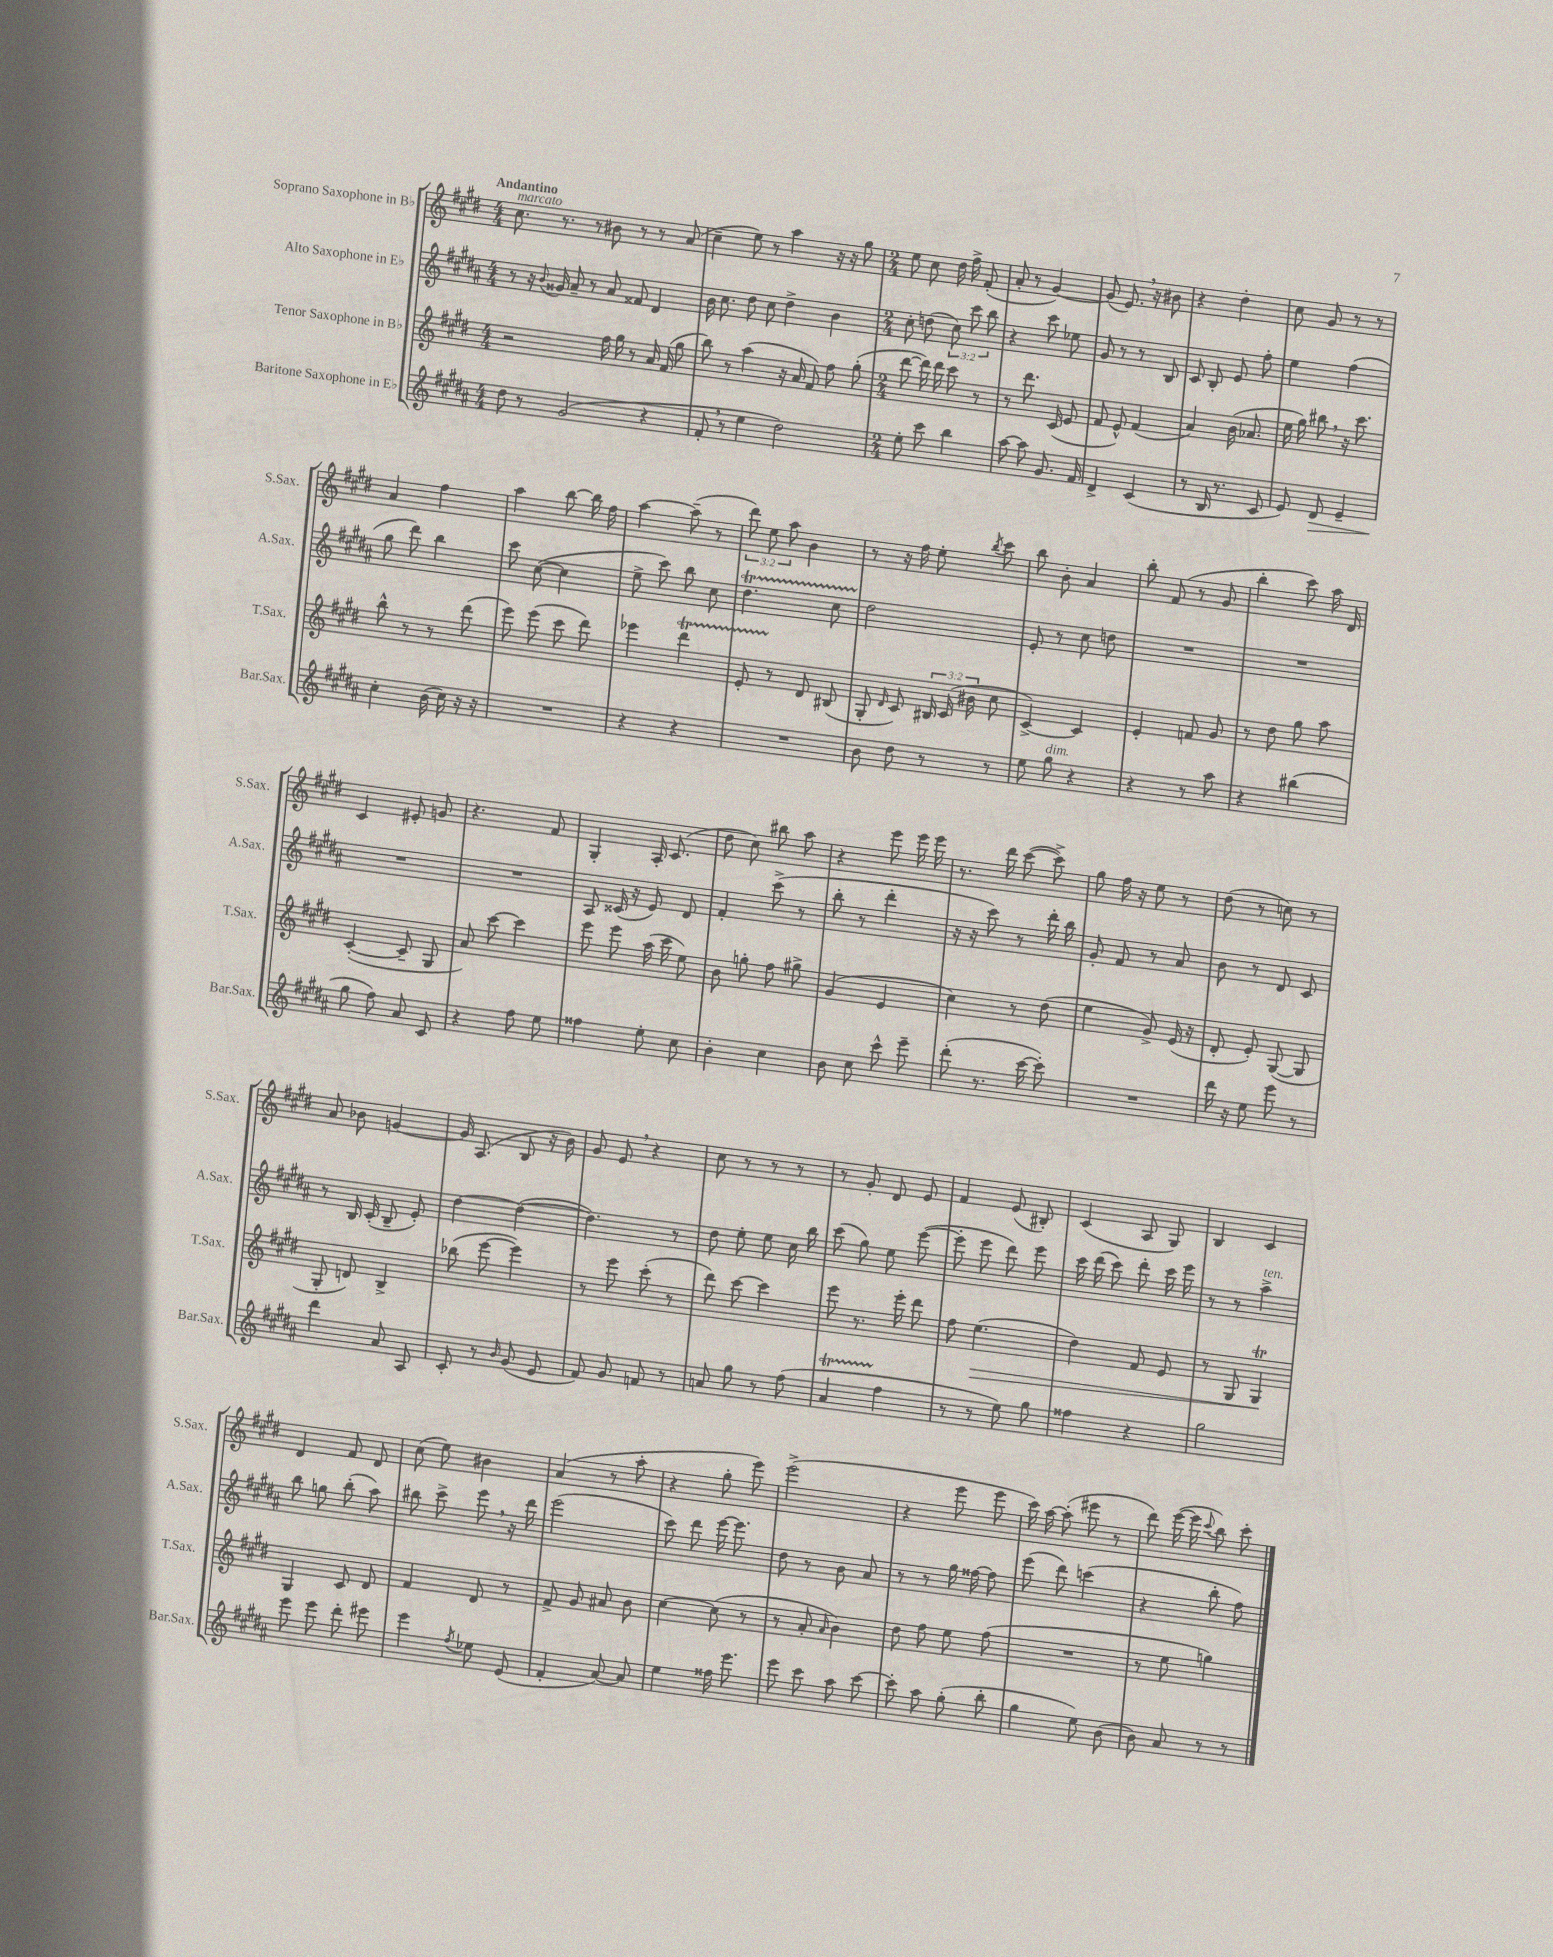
<<
\new StaffGroup <<
\new Staff = "s0" \with { instrumentName = "Soprano Saxophone in Bb" shortInstrumentName = "S.Sax." } {
    \clef treble \key e \major \numericTimeSignature \time 4/4 \override Staff.TupletNumber.text = #tuplet-number::calc-fraction-text \tempo "Andantino"
    \autoBeamOff cis''8.^\markup { \italic "marcato" } r8. r8 bis'8 r8 r8 a'8( |
    cis''4-- e''8) r8 a''4 r16 r16 gis''8 |
    \numericTimeSignature \time 2/4 e''8 cis''8 dis''16 fis''16-> fis'8-.( |
    a'8-. r8 gis'4~) |
    gis'8( e'8.) \breathe r16 bis'8 |
    r4 dis''4-. |
    cis''8 gis'8 r8 r8 |
    a'4 fis''4 |
    a''4 b''8~ b''16 fis''16 |
    a''4~ a''8--( r8 |
    \tuplet 3/2 { dis'''8) e''8 a''8 } b'4 |
    r8 r16 fis''16 e''8-. \acciaccatura { b''8 } cis'''8 |
    b''8 b'8-. a'4 |
    b''8-. fis'8( r8 gis'8 |
    b''4-. cis'''8) a''16 dis'16 |
    cis'4 eis'8-. g'8 |
    r4. fis'8 |
    gis4-. a16-. cis'8.( |
    dis''8 cis''8) bis''8 a''8 |
    r4 e'''8 e'''16 e'''16 |
    r8. dis'''16 cis'''8~( cis'''8->) |
    gis''8 fis''16 r16 e''8 r8 |
    dis''8( r8 c''8) r8 |
    a'8 bes'8 g'4~ |
    g'16 a8.( b8 r16 b'16) |
    gis'8 e'8 \breathe r4 |
    cis''8 r8 r8 r8 |
    r8 gis'8-. dis'8 e'8 |
    fis'4 e'8( bis8-.) |
    cis'4( a8 gis8) |
    b4 cis'4 |
    dis'4 fis'8 dis'8 |
    cis''8( e''8) bis'4 |
    a'4( r8 a''8-. |
    r4 gis''8-. e'''8) |
    e'''2->( |
    r4 e'''8 e'''8 |
    cis'''16) a''16~ a''8-.( eis'''8 r8 |
    dis'''8) e'''16~( e'''16 \appoggiatura { cis'''8 } b''8) cis'''8-. \bar "|." |
}
\new Staff = "s1" \with { instrumentName = "Alto Saxophone in Eb" shortInstrumentName = "A.Sax." } {
    \clef treble \key b \major \numericTimeSignature \time 4/4 \override Staff.TupletNumber.text = #tuplet-number::calc-fraction-text
    \autoBeamOff r8 r16 \appoggiatura { b'8 } gisis'16 ais'8-- r8 ais'8 fisis'8 dis'4 |
    b'16 cis''8. dis''8 cis''8 dis''4-> b'4 |
    \numericTimeSignature \time 2/4 cis''8-. d''8( \tuplet 3/2 { cis''8) cis'''8 b''8 } |
    r4 cis'''8 ees''8 |
    gis'8 r8 r8 b8 |
    cis'8 b8-. e'8 fis''8-. |
    e''4 fis''4( |
    gis''8 dis'''8) b''4 |
    cis'''8 cis''8~( cis''4 |
    e''8-> cis'''8) b''8 cis''8 |
    dis''4.\startTrillSpan cis''8 |
    dis''2\stopTrillSpan |
    e'8-. r8 cis''8 d''8 |
    R2 |
    R2 |
    R2 |
    R2 |
    ais8 cisis'16( r16 e'8) dis'8 |
    fis'4-. cis'''8->( r8 |
    b''8-. r8 dis'''4-. |
    r16 r16 cis'''8) r8 dis'''16-. b''16 |
    gis'8-. fis'8 r8 ais'8 |
    b'8 r8 dis'8 cis'8 |
    r8 b16 cis'16-.( b8-- e'8-.) |
    dis''4~ dis''4~( |
    dis''4.) r8 |
    dis''8 e''8-. e''8 cis''16 b''16 |
    cis'''8( gis''8) e''8 e'''8~( |
    e'''8-. e'''8 dis'''8) e'''8 |
    cis'''16 dis'''16( cis'''8) dis'''8-. cis'''16 e'''16 |
    r8 r8 ais''4->^\markup { \italic "ten." } |
    b''8 g''8 b''8-.( ais''8) |
    bis''8 cis'''8-> e'''8 \breathe r16 dis'''16 |
    e'''2( |
    cis'''8) dis'''8 e'''16~ e'''8. |
    dis''8 r8 b'8 ais'8 |
    r8 r8 gis''16 fisis''16~ fisis''8 |
    e'''8( dis'''8) c'''4( |
    r4 b''8-. fis''8) \bar "|." |
}
\new Staff = "s2" \with { instrumentName = "Tenor Saxophone in Bb" shortInstrumentName = "T.Sax." } {
    \clef treble \key e \major \numericTimeSignature \time 4/4 \override Staff.TupletNumber.text = #tuplet-number::calc-fraction-text
    \autoBeamOff r2 fis''16 gis''16 r8 a'16 fis'16( gis''8 |
    b''8) r8 a''4( r16 a'16 fis'8) fis''8 gis''8-.( |
    \numericTimeSignature \time 2/4 dis'''8~ dis'''16) dis'''16 cis'''8 r8 |
    r8 dis'''8. cis'16( e'8 |
    fis'8 e'8-^) fis'4( |
    a'4) b'16( aes'8. |
    e''16 gis''16) bis''8 \breathe r16 cis'''8. |
    b''8-^ r8 r8 dis'''8( |
    e'''8) e'''8( cis'''8 dis'''8) |
    ees'''4 dis'''4\startTrillSpan |
    e'8-. r8\stopTrillSpan dis'8 bis8( |
    gis8-. \grace { dis'16 } cis'8) \tuplet 3/2 { bis16 cis'16( bis'16 } cis''8 |
    cis'4~->) cis'4 |
    e'4-. f'8 gis'8 |
    r8 dis''8 gis''8 a''8 |
    cis'4~-.( cis'8-- gis8 |
    a'8) cis'''8~ cis'''4 |
    e'''8 e'''8 a''16( cis'''16 e''8) |
    b'8 g''8-. fis''8 gis''8-> |
    gis'4( e'4 |
    cis''4) r8 dis''8( |
    e''4 gis'8->) e'16( r16 |
    dis'8-. e'8-.) gis8~( gis8 |
    gis8-. d'8) b4-> |
    bes''8( e'''8~ e'''4) |
    r8 e'''8 cis'''8-.( r8 |
    dis'''8) cis'''8~ cis'''4 |
    e'''8 r8. e'''16-. dis'''8 |
    fis''8 e''4.\>( |
    dis''4) fis'8 e'8 |
    r8 gis8 gis4\trill\! |
    gis4 cis'8 dis'8 |
    fis'4 dis'8 r8 |
    fis'8-> gis'8 ais'8 b'8 |
    cis''4~ cis''8( r8 |
    r8 a'8-. \grace { a'16 } b'4) |
    dis''8 fis''8 e''8 fis''8( |
    R2 |
    r8 e''8 g''4) \bar "|." |
}
\new Staff = "s3" \with { instrumentName = "Baritone Saxophone in Eb" shortInstrumentName = "Bar.Sax." } {
    \clef treble \key b \major \numericTimeSignature \time 4/4
    \autoBeamOff dis''8 r8 gis'2( r4 |
    fis'8-. \breathe r8 e''4 dis''2) |
    \numericTimeSignature \time 2/4 e''8-. cis'''8 b''4 |
    ais''8~ ais''8 gis'8. fis'16 |
    dis'4-> cis'4( |
    r8 b16 r8. cis'8 |
    e'8) dis'8\> e'4-- |
    cis''4-.\! b'16( cis''16) r16 r16 |
    R2 |
    r4 r4 |
    R2 |
    b'8 dis''8 r8 r8 |
    e''8 gis''8^\markup { \italic "dim." } r4 |
    r4 r8 ais''8 |
    r4 bis''4( |
    gis''8 fis''8) ais'8 cis'8 |
    r4 fis''8 e''8 |
    fisis''4 e''8-. cis''8 |
    b'4-. cis''4 |
    b'8 cis''8 cis'''8-^ e'''8-- |
    dis'''8-.( r8. cis'''16~ cis'''8-.) |
    R2 |
    dis'''16 r16 e''8 e'''8 r8 |
    dis'''4 ais'8 ais8 |
    cis'8-. r8 \grace { b'16 } gis'8( e'8 |
    fis'8) gis'8 f'8 r8 |
    a'8 gis''8 r8 fis''8( |
    ais'4\startTrillSpan fis''4\stopTrillSpan |
    r8 r8 e''8) gis''8 |
    fisis''4 r4 |
    gis''2 |
    e'''8 e'''8 dis'''8-. eis'''8 |
    e'''4 \acciaccatura { fis''8 } ees''8 e'8( |
    fis'4-. ais'8~) ais'8 |
    e''4 fisis''16 e'''8. |
    e'''8 cis'''8 ais''8 cis'''8~ |
    cis'''8-. ais''8 gis''8-.( b''8-. |
    gis''4 e''8) b'8( |
    b'8) ais'8 r8 r8 \bar "|." |
}
>>
>>
\layout { \context { \Score \remove "Bar_number_engraver" } }
